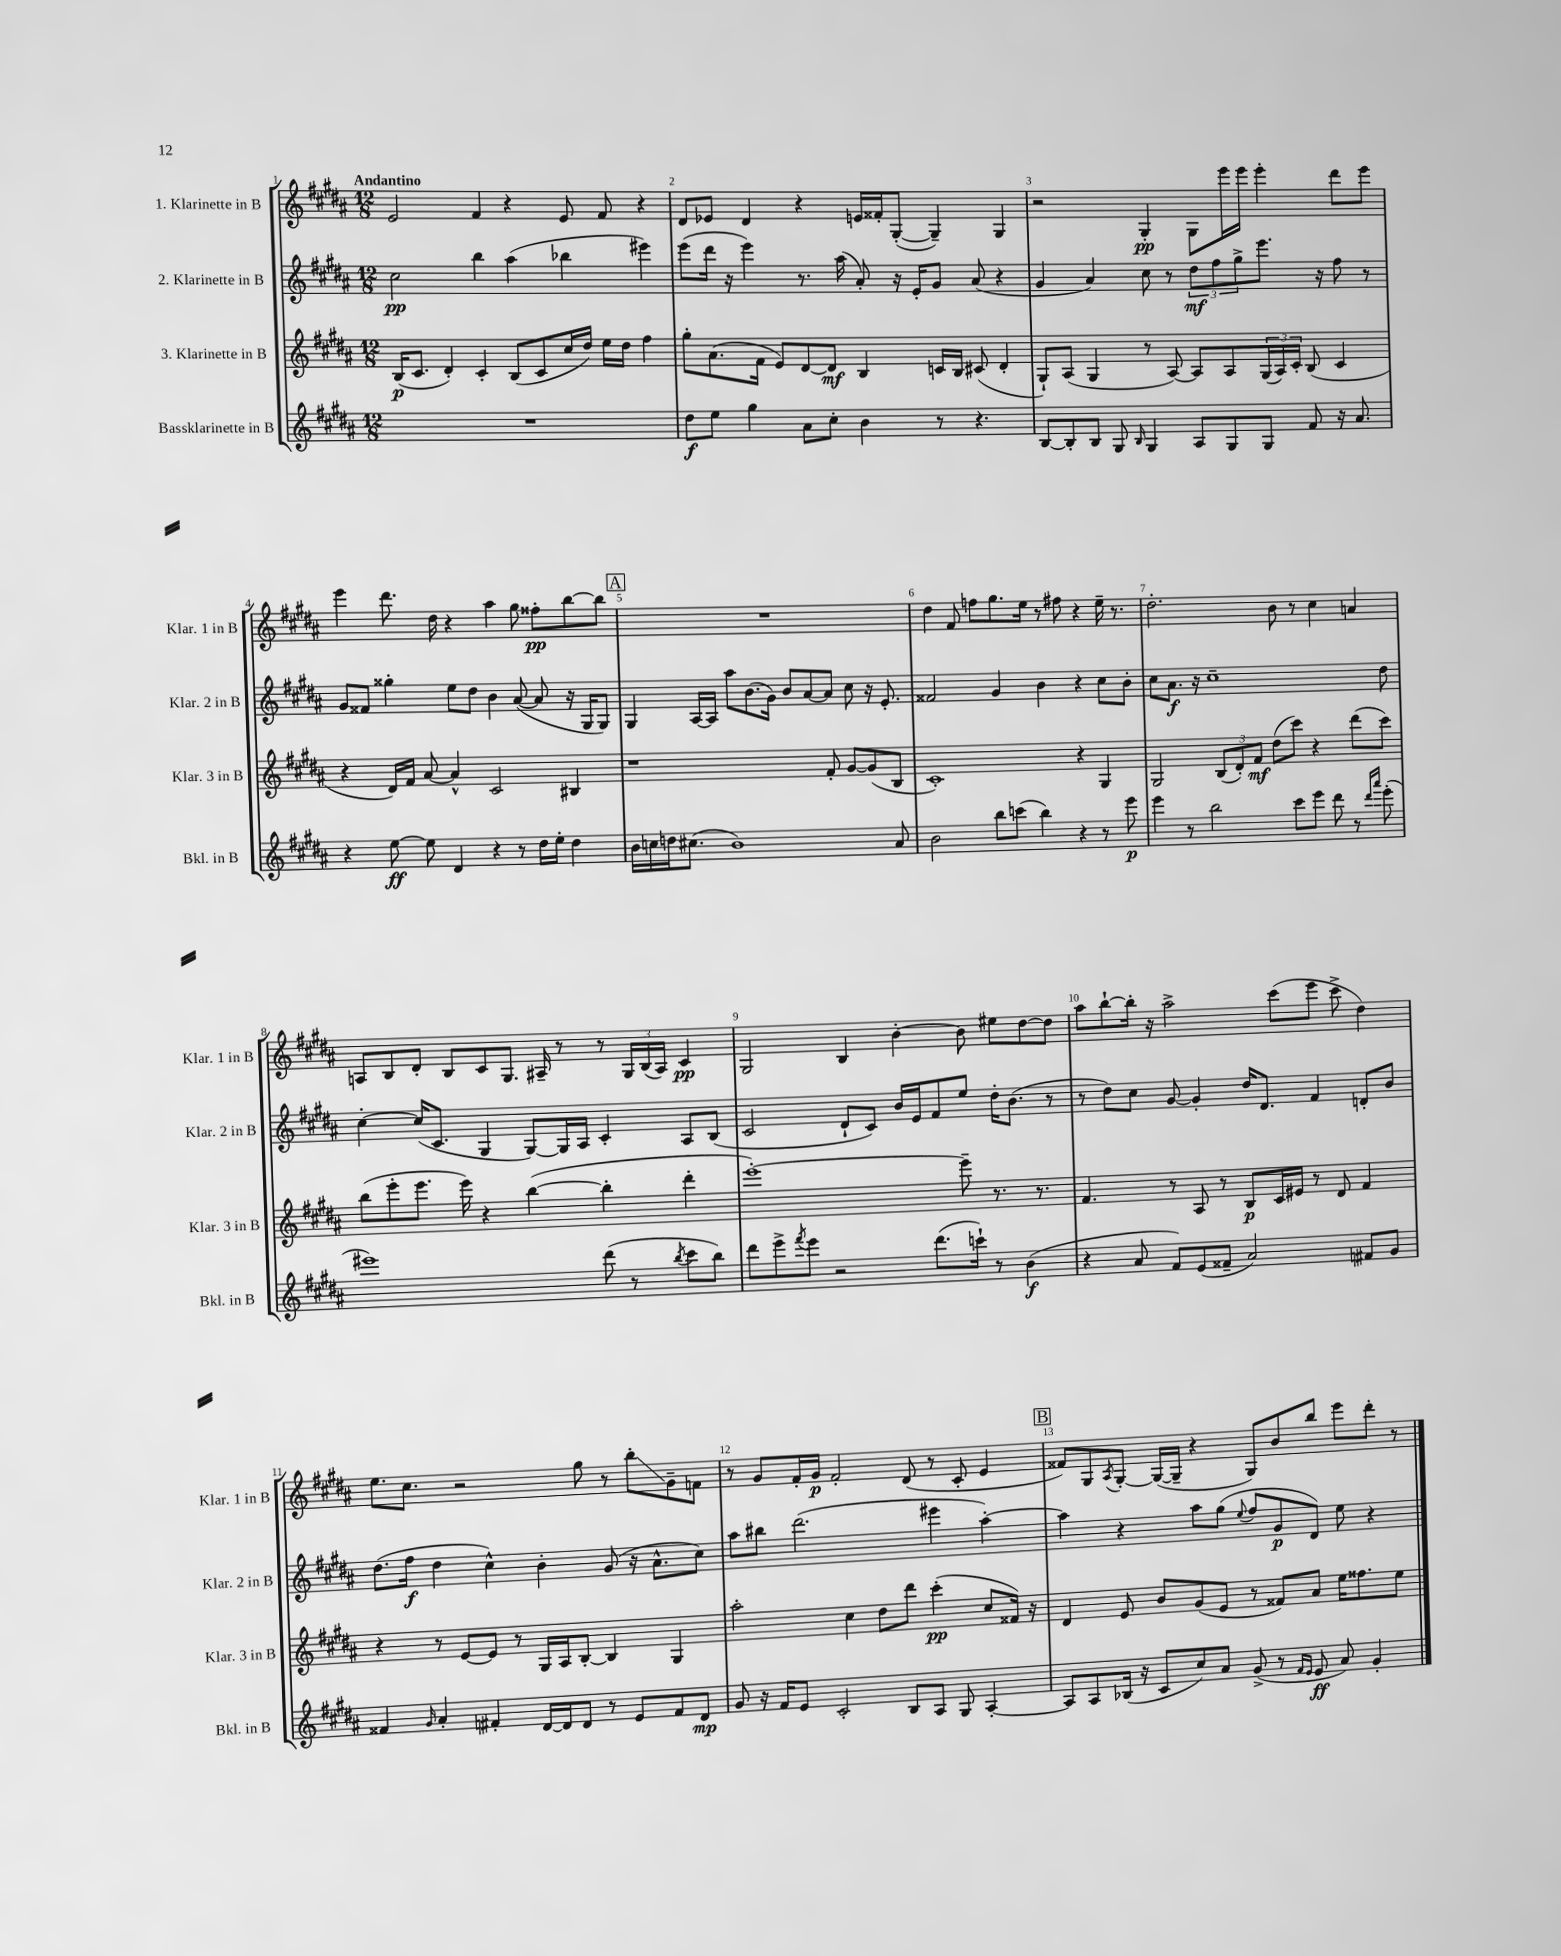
<<
\new StaffGroup <<
\new Staff = "s0" \with { instrumentName = "1. Klarinette in B" shortInstrumentName = "Klar. 1 in B" } {
    \clef treble \key b \major \numericTimeSignature \time 12/8 \tempo "Andantino"
    e'2 fis'4 r4 e'8 fis'8 r4 |
    dis'8 ees'8 dis'4 r4 e'16 fisis'16-. gis8~-.( gis4--) gis4 |
    r2 gis4-.\pp gis8 e'''16 e'''16 e'''4-. dis'''8 e'''8 |
    e'''4 dis'''8. dis''16 r4 ais''4 gis''8 fisis''8-.\pp b''8~ b''8 |
    \mark \markup { \box "A" } R1. |
    dis''4 fis'8 f''8 gis''8. e''16 r8 fis''8 r4 e''16-- r8. |
    dis''2.-. b'8 r8 cis''4 a'4 |
    a8 b8 dis'8-. b8 cis'8 gis8. ais16-- r8 r8 \tuplet 3/2 { gis16 b16( ais16) } cis'4\pp |
    gis2 b4 b'4~-. b'8 eis''8 dis''8~ dis''8 |
    ais''8 b''8~-! b''16-. r16 ais''2-> cis'''8( e'''8 cis'''8-> dis''4) |
    e''8. cis''8. r2 gis''8 r8 b''8-.\glissando gis'8-- f'8 |
    r8 gis'8 fis'16-. gis'16\p fis'2-. dis'8( r8 cis'8-. e'4 |
    \mark \markup { \box "B" } fisis'8) gis8 \acciaccatura { ais8 } gis8~-. gis16~( gis16-- r4 gis8) b'8 b''8 e'''8 dis'''8-. r8 \bar "|." |
}
\new Staff = "s1" \with { instrumentName = "2. Klarinette in B" shortInstrumentName = "Klar. 2 in B" } {
    \clef treble \key b \major \numericTimeSignature \time 12/8
    cis''2\pp b''4 ais''4( bes''4 eis'''4) |
    e'''8( dis'''16 r16 e'''4) r8. ais''16( ais'8-.) r16 e'16-. gis'8 ais'8( r4 |
    gis'4 ais'4) cis''8 r8 \tuplet 3/2 { dis''8\mf fis''8 gis''8-> } e'''8. r16 fis''8 r8 |
    gis'8 fisis'8 gisis''4-. e''8 dis''8 b'4 ais'8~( ais'8 r16 gis16 gis8) |
    \mark \markup { \box "A" } gis4 ais16~ ais16 ais''8 b'8.( gis'16) b'8 ais'8~ ais'8 cis''8 r16 e'8.-. |
    fisis'2 gis'4 b'4 r4 cis''8 b'8-. |
    cis''8 ais'8.\f r16 cis''1-- dis''8 |
    cis''4~-. cis''16( cis'8. gis4 gis8~) gis16 ais16 cis'4-. ais8 b8( |
    cis'2 dis'8-! cis'8) b'16 e'16 fis'8 e''8 dis''16-. b'8.( r8 |
    r8 dis''8) cis''8 gis'8~ gis'4-. dis''16 dis'8. fis'4 d'8-. b'8 |
    dis''8.( fis''16\f dis''4 cis''4-^) b'4-. gis'8( r16 ais'8.-^ cis''8) |
    ais''8 bis''8 dis'''2.( eis'''4 ais''4~-.) |
    \mark \markup { \box "B" } ais''4 r4 ais''8 gis''8( \appoggiatura { e''8 } fis''8 gis'8\p dis'8) e''8 r4 \bar "|." |
}
\new Staff = "s2" \with { instrumentName = "3. Klarinette in B" shortInstrumentName = "Klar. 3 in B" } {
    \clef treble \key b \major \numericTimeSignature \time 12/8
    b16\p( cis'8. dis'4-.) cis'4-. b8( cis'8 cis''16 dis''16) e''16 dis''16 fis''4 |
    gis''8-. ais'8.( fis'16 e'8) dis'8~ dis'8\mf b4 c'16 b16 cis'8( dis'4-. |
    gis8-!) ais8( gis4 r8 ais8~) ais8 ais8 \tuplet 3/2 { gis16( ais16) cis'16-. } b8( cis'4 |
    r4 dis'16) fis'16 ais'8~ ais'4-^ cis'2 bis4 |
    \mark \markup { \box "A" } r1 fis'8-. gis'8~ gis'8( b8 |
    cis'1-.) r4 gis4 |
    gis2 \tuplet 3/2 { b8( dis'8-.) fis'8\mf } dis''8( cis'''8) r4 dis'''8( cis'''8) |
    b''8( e'''8-. e'''8. e'''16) r4 b''4~( b''4-. dis'''4-. |
    e'''1~-.) e'''8-- r8. r8. |
    fis'4. r8 ais8 r8 b8\p cis'16 eis'16 r8 dis'8 fis'4 |
    r4 r8 e'8~ e'8 r8 gis16 ais16 b8~-. b4 gis4 |
    ais''2-. cis''4 dis''8 dis'''8 cis'''4-.\pp( cis''8 fisis'16) r16 |
    \mark \markup { \box "B" } dis'4 e'8 b'8 gis'8( e'8 r8 fisis'8) ais'8 e''16 fisis''8. e''8 \bar "|." |
}
\new Staff = "s3" \with { instrumentName = "Bassklarinette in B" shortInstrumentName = "Bkl. in B" } {
    \clef treble \key b \major \numericTimeSignature \time 12/8
    R1. |
    dis''8\f e''8 gis''4 ais'8 cis''8-. b'4 r8 r4. |
    b8~ b8-. b8 gis8 \grace { b16 } gis4 ais8 gis8 gis8 fis'8 r16 ais'8. |
    r4 e''8~\ff e''8 dis'4 r4 r8 dis''16 e''16-. dis''4 |
    \mark \markup { \box "A" } b'16 c''16 d''16 cis''8.( b'1) ais'8 |
    b'2 b''8 c'''8( b''4) r4 r8 e'''8\p |
    e'''4 r8 b''2 cis'''8 e'''8 dis'''8 r8 \grace { dis'''16 ais'''16 } e'''8-.( |
    eis'''1) dis'''8( r8 \acciaccatura { b''8 } cis'''8 b''8) |
    dis'''8 e'''8-> \acciaccatura { fis'''8 } e'''8 r2 dis'''8.( c'''16-!) r8 b'4\f( |
    r4 ais'8 fis'8) e'8( fisis'8-- ais'2) fis'8 gis'8 |
    fisis'4 \grace { gis'16 } ais'4-. fis'4-. dis'16~ dis'16 dis'8 r8 e'8 fis'8 dis'8\mp |
    gis'8 r16 fis'16 e'8 cis'2-. b8 ais8 gis8 ais4~-. |
    \mark \markup { \box "B" } ais8 ais8 bes16( r16 cis'8 cis''8) ais'8 gis'8->( r8 \grace { fis'16 e'16 } e'8\ff ais'8) gis'4-. \bar "|." |
}
>>
>>
\layout { \context { \Score \override BarNumber.break-visibility = ##(#f #t #t) barNumberVisibility = #all-bar-numbers-visible } }
